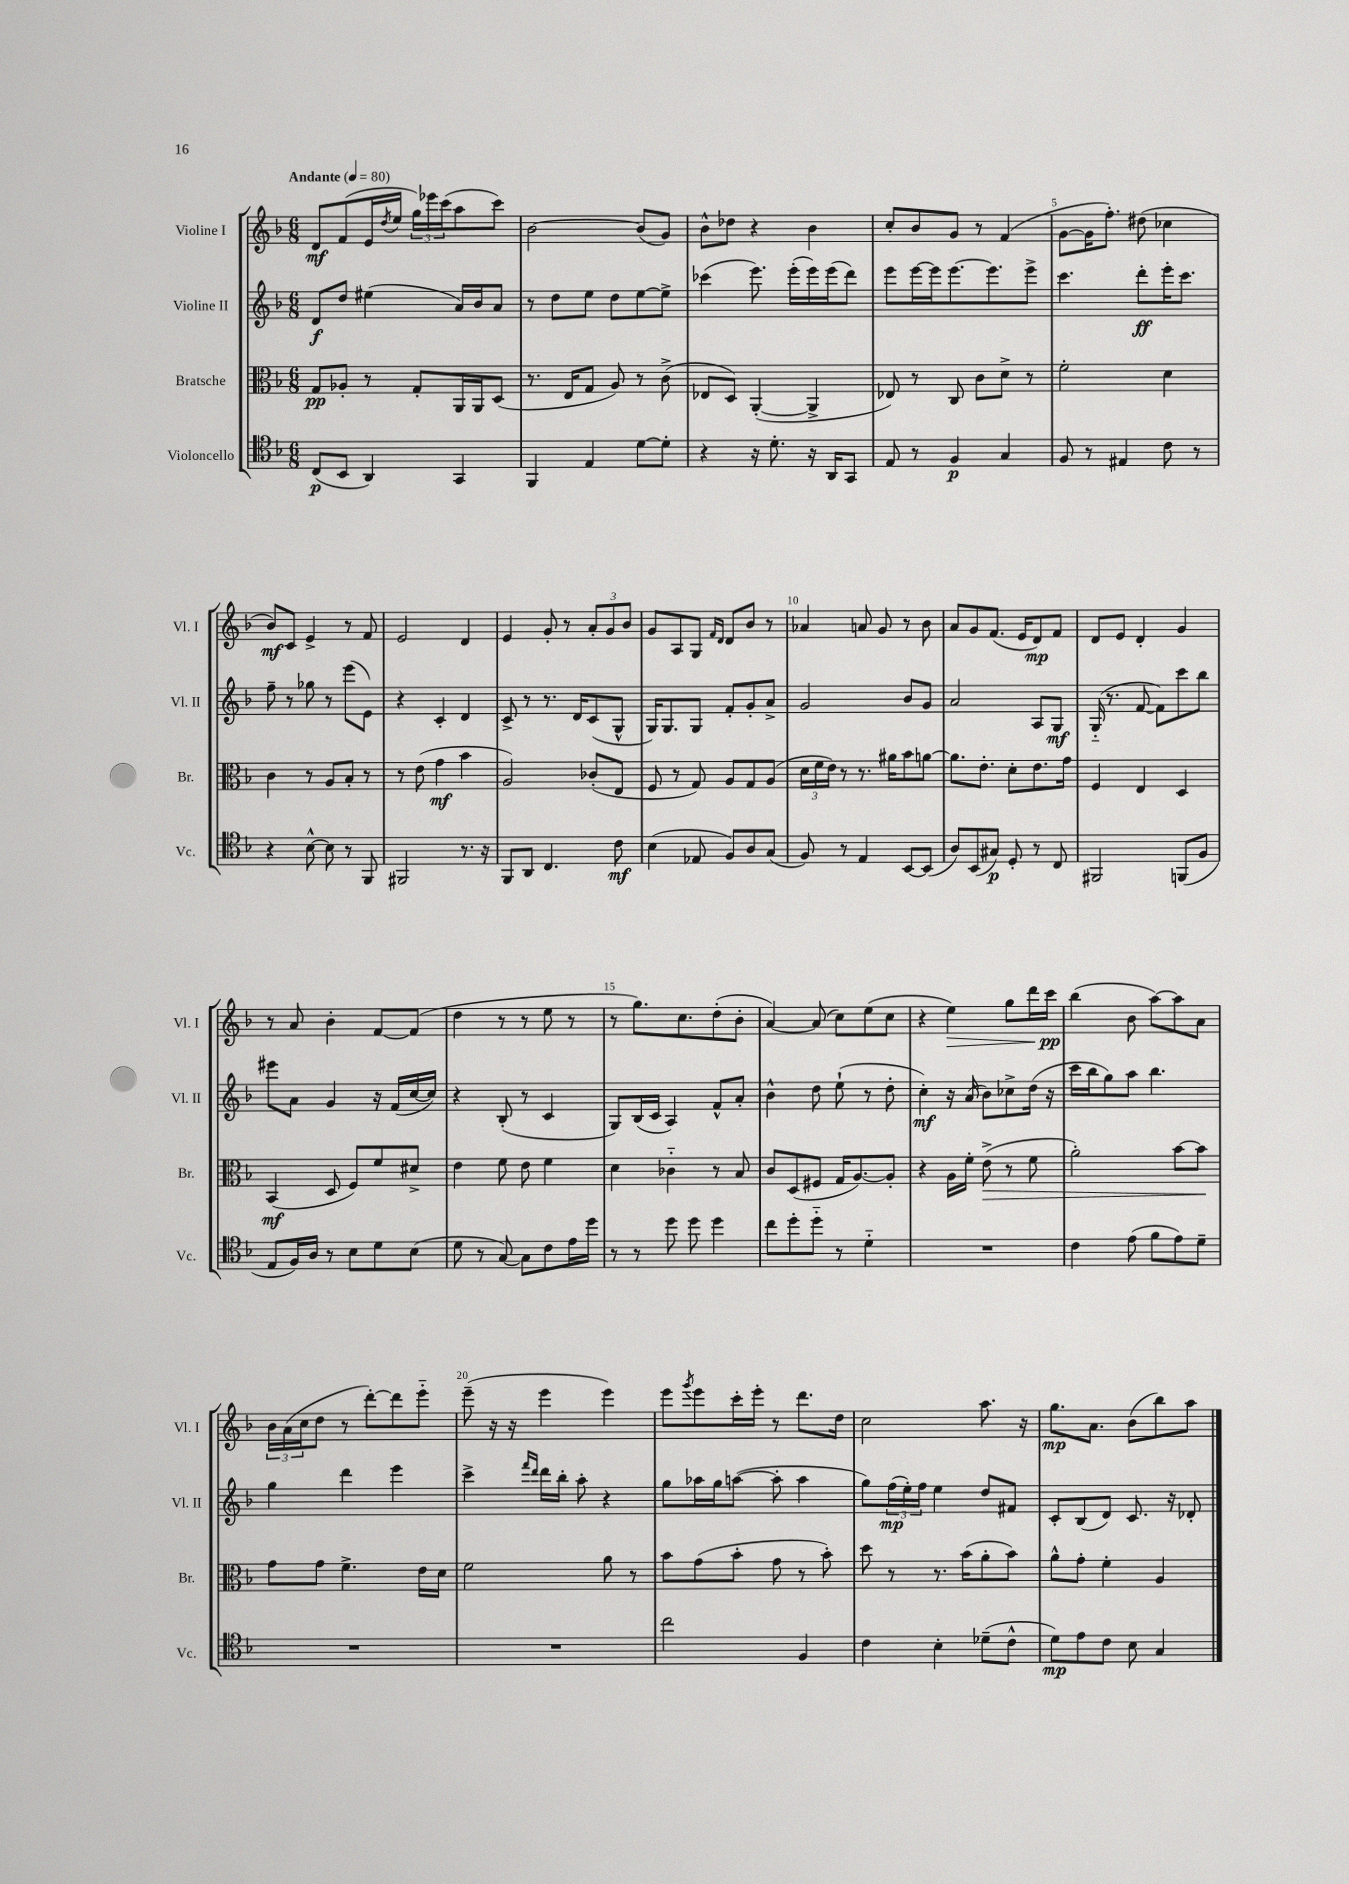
<<
\new StaffGroup <<
\new Staff = "s0" \with { instrumentName = "Violine I" shortInstrumentName = "Vl. I" } {
    \clef treble \key f \major \numericTimeSignature \time 6/8 \tempo "Andante" 4 = 80
    d'8\mf f'8( e'16 \acciaccatura { d''8 } e''16 \tuplet 3/2 { g''16) ees'''16 c'''16( } a''8 c'''8) |
    bes'2~ bes'8( g'8) |
    bes'8-^ des''8 r4 bes'4 |
    c''8-. bes'8 g'8 r8 f'4( |
    g'8~ g'16 f''8.-.) dis''8( ces''4 |
    bes'8\mf) c'8 e'4-> r8 f'8 |
    e'2 d'4 |
    e'4 g'8-. r8 \tuplet 3/2 { a'8-. g'8 bes'8 } |
    g'8 a8 g8 \grace { f'16 d'16 } d'8 bes'8 r8 |
    aes'4 a'8 g'8 r8 bes'8 |
    a'8 g'8 f'8.( e'16 d'8\mp) f'8 |
    d'8 e'8 d'4-. g'4 |
    r8 a'8 bes'4-. f'8~ f'8( |
    d''4 r8 r8 e''8 r8 |
    r8 g''8.) c''8. d''8-.( bes'8-. |
    a'4~) a'8( c''8) e''8( c''8 |
    r4 e''4\>) g''8 d'''16 c'''16\pp\! |
    bes''4( bes'8 a''8~) a''8 a'8 |
    \tuplet 3/2 { bes'16 a'16( c''16 } d''8 r8 d'''8~-.) d'''8 e'''8-_ |
    e'''8--( r16 r16 e'''4 e'''4) |
    e'''8 \acciaccatura { g'''8 } e'''8 c'''16-. e'''16-. r8 d'''8. d''16 |
    c''2 a''8. r16 |
    g''8.\mp a'8. bes'8( bes''8) a''8 \bar "|." |
}
\new Staff = "s1" \with { instrumentName = "Violine II" shortInstrumentName = "Vl. II" } {
    \clef treble \key f \major \numericTimeSignature \time 6/8
    d'8\f d''8 eis''4( a'16) bes'16 a'8 |
    r8 d''8 e''8 d''8 e''8~ e''8-> |
    ces'''4( e'''8.) e'''16-.( e'''16) e'''16( d'''8) |
    e'''8 e'''16~ e'''16 e'''8.~ e'''8. e'''8-> |
    c'''4. d'''8-.\ff e'''16-. c'''8. |
    f''8-- r8 ges''8 r8 e'''8( e'8) |
    r4 c'4-. d'4 |
    c'8-> r8 r8. d'16 c'8( g8-^ |
    g16) g8. g8 f'8-. g'8-. a'8-> |
    g'2 bes'8 g'8 |
    a'2 a8 g8\mf |
    g16-_( r8. f'8~ f'8) c'''8 bes''8 |
    eis'''8 a'8 g'4 r16 f'16( c''16~ c''16) |
    r4 bes8-.( r8 c'4 |
    g8) bes16( c'16 a4) f'8-^ a'8-. |
    bes'4-^ d''8 e''8-!( r8 d''8-. |
    c''4-.\mf) r16 a'16( bes'8) ces''8-> d''16( r16 |
    c'''16 bes''16 g''8) a''8 bes''4. |
    g''4 d'''4 e'''4 |
    c'''4-> \grace { f'''16 d'''16 } d'''16 bes''16-. a''8-. r4 |
    g''8 aes''16 g''16 a''8~( a''8-. a''4 |
    g''8) \tuplet 3/2 { f''16\mp( e''16-.) f''16 } e''4 d''8 fis'8 |
    c'8-. bes8( d'8) c'8. r16 des'8-. \bar "|." |
}
\new Staff = "s2" \with { instrumentName = "Bratsche" shortInstrumentName = "Br." } {
    \clef alto \key f \major \numericTimeSignature \time 6/8
    g8\pp aes8-. r8 g8-. a,16 a,16 d8( |
    r8. e16 g8 a8) r8 c'8->( |
    ees8 d8) a,4~-.( a,4-> |
    ees8) r8 c8 c'8 d'8-> r8 |
    f'2-. d'4 |
    c'4 r8 a8 bes8-. r8 |
    r8 e'8( g'4\mf bes'4 |
    a2) ces'8-.( e8 |
    f8 r8 g8) a8 g8 a8( |
    \tuplet 3/2 { d'16 f'16 e'16) } r8 r8. ais'16 bes'8 a'8~ |
    a'8. e'8.-. d'8-. e'8. g'16 |
    f4 e4 d4 |
    bes,4\mf( d8 f8) f'8 dis'8-> |
    e'4 f'8 e'8 f'4 |
    d'4 ces'4-_ r8 bes8 |
    c'8 d8( fis8 g16 a8.~) a8-. |
    r4 a16 f'16-. e'8->\>( r8 f'8 |
    a'2-.) bes'8~ bes'8\! |
    g'8 g'8 f'4.-> e'16 d'16 |
    f'2 a'8 r8 |
    bes'8 g'8( bes'8-. g'8 r8 bes'8-.) |
    d''8 r8 r8. bes'16( a'8-. bes'8) |
    a'8-^ g'8-. f'4-. a4 \bar "|." |
}
\new Staff = "s3" \with { instrumentName = "Violoncello" shortInstrumentName = "Vc." } {
    \clef tenor \key f \major \numericTimeSignature \time 6/8
    c8\p( bes,8 a,4) g,4 |
    f,4 e4 d'8~ d'8-. |
    r4 r16 d'8.-. r16 a,16 g,8 |
    e8 r8 f4\p g4 |
    f8 r8 eis4 c'8 r8 |
    r4 bes8~-^ bes8 r8 f,8 |
    fis,2 r8. r16 |
    f,8 a,8 c4. c'8\mf |
    bes4( ees8 f8) a8 g8( |
    f8) r8 e4 bes,8~ bes,8( |
    a8) bes,8( gis8\p) d8-. r8 c8 |
    fis,2 f,8( f8 |
    e8 f16) a16 r8 bes8 d'8 bes8( |
    d'8 r8 g8~) g8 c'8 e'16 d''16 |
    r8 r8 d''8 d''8 d''4 |
    c''8 d''8-. d''8-_ r8 d'4-_ |
    R2. |
    c'4 e'8( f'8 e'8) d'8-- |
    R2. |
    R2. |
    c''2 f4 |
    c'4 bes4-. des'8--( c'8-^ |
    d'8\mp) e'8 c'8 bes8 g4 \bar "|." |
}
>>
>>
\layout { \context { \Score \override BarNumber.break-visibility = ##(#f #t #t) barNumberVisibility = #(every-nth-bar-number-visible 5) } }
